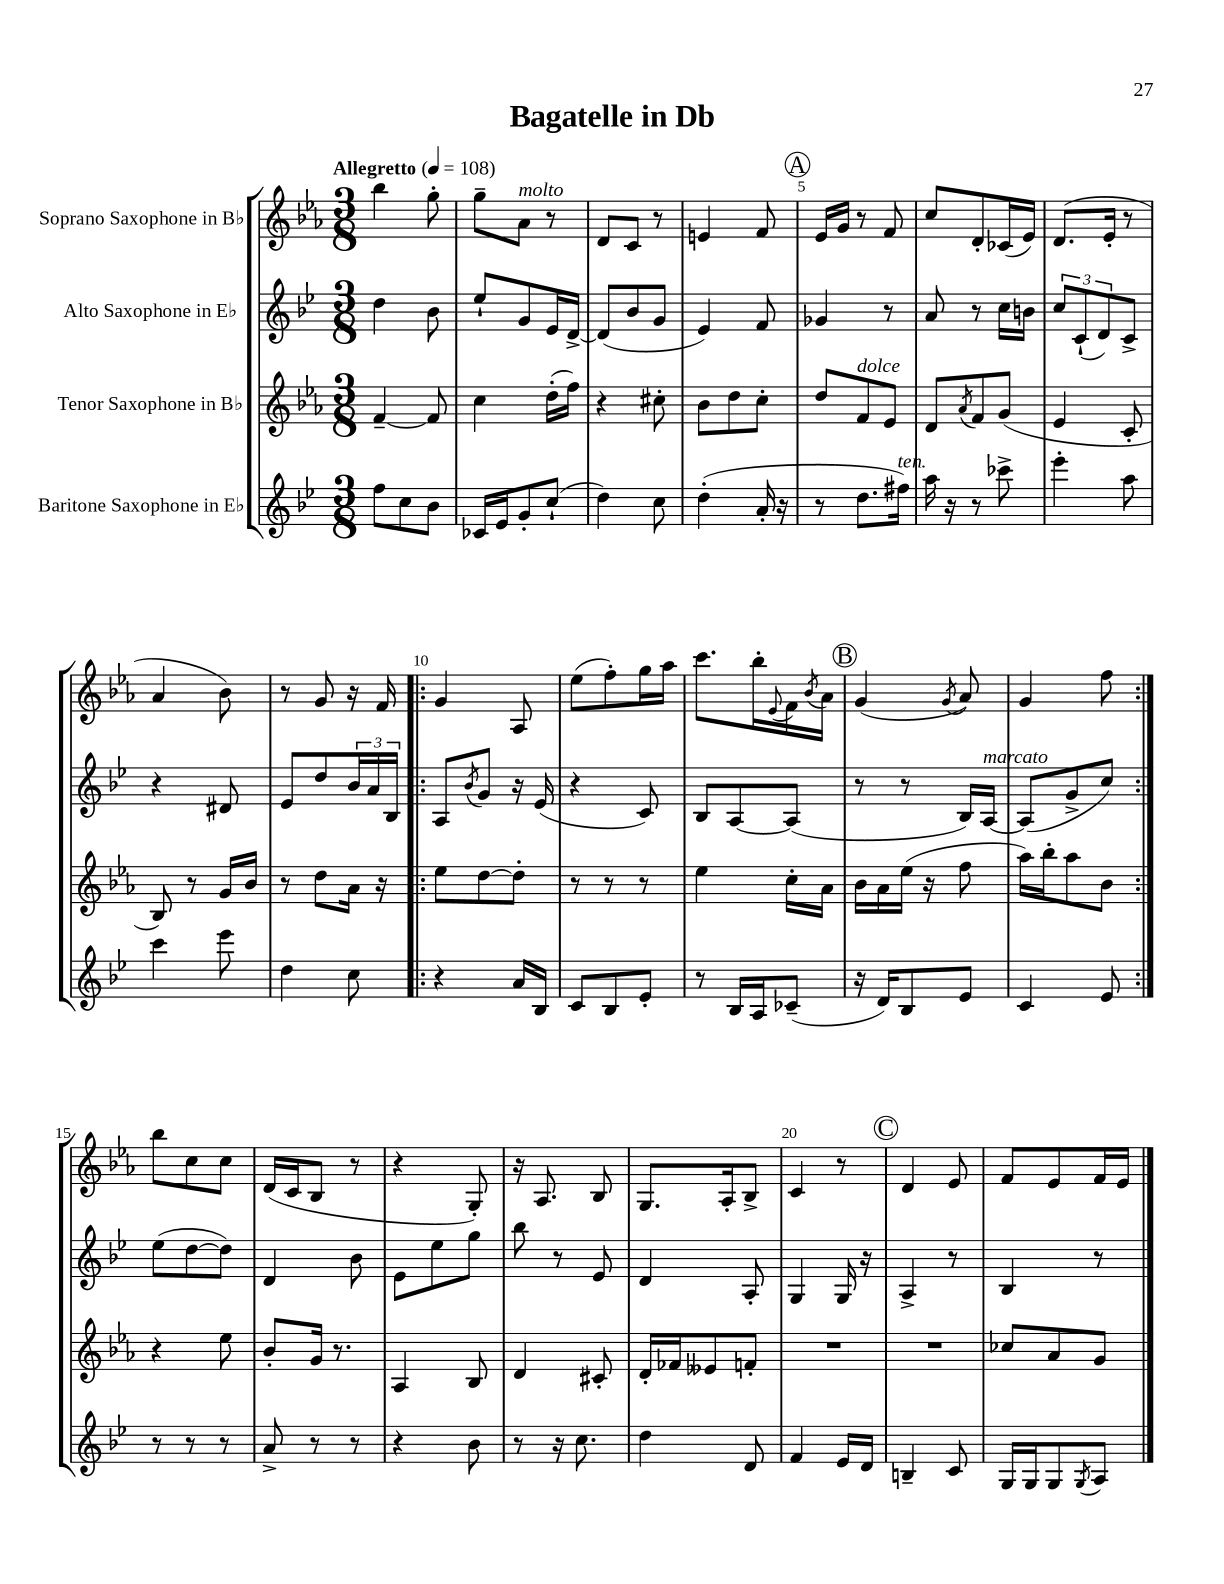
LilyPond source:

\header { title = "Bagatelle in Db" }
<<
\new StaffGroup <<
\new Staff = "s0" \with { instrumentName = "Soprano Saxophone in Bb" } {
    \clef treble \key ees \major \numericTimeSignature \time 3/8 \tempo "Allegretto" 4 = 108
    bes''4 g''8-. |
    g''8-- aes'8^\markup { \italic "molto" } r8 |
    d'8 c'8 r8 |
    e'4 f'8 |
    \mark \markup { \circle "A" } ees'16 g'16 r8 f'8 |
    c''8 d'8-. ces'16( ees'16) |
    d'8.( ees'16-. r8 |
    aes'4 bes'8) |
    r8 g'8 r16 f'16 |
    \repeat volta 2 { g'4 aes8 |
    ees''8( f''8-.) g''16 aes''16 |
    c'''8. bes''16-. \appoggiatura { ees'8 } f'16 \acciaccatura { bes'8 } aes'16 |
    \mark \markup { \circle "B" } g'4( \acciaccatura { g'8 } aes'8) |
    g'4 f''8 | }
    bes''8 c''8 c''8 |
    d'16( c'16 bes8 r8 |
    r4 g8-.) |
    r16 aes8. bes8 |
    g8. aes16-. bes8-> |
    c'4 r8 |
    \mark \markup { \circle "C" } d'4 ees'8 |
    f'8 ees'8 f'16 ees'16 \bar "|." |
}
\new Staff = "s1" \with { instrumentName = "Alto Saxophone in Eb" } {
    \clef treble \key bes \major \numericTimeSignature \time 3/8
    d''4 bes'8 |
    ees''8-! g'8 ees'16 d'16~-> |
    d'8( bes'8 g'8 |
    ees'4) f'8 |
    \mark \markup { \circle "A" } ges'4 r8 |
    a'8 r8 c''16 b'16 |
    \tuplet 3/2 { c''8 c'8-!( d'8) } c'8-> |
    r4 dis'8 |
    ees'8 d''8 \tuplet 3/2 { bes'16 a'16 bes16 } |
    \repeat volta 2 { a8 \acciaccatura { bes'8 } g'8 r16 ees'16( |
    r4 c'8) |
    bes8 a8~ a8( |
    \mark \markup { \circle "B" } r8 r8 bes16) a16~^\markup { \italic "marcato" } |
    a8( g'8-> c''8) | }
    ees''8( d''8~ d''8) |
    d'4 bes'8 |
    ees'8 ees''8 g''8 |
    bes''8 r8 ees'8 |
    d'4 a8-. |
    g4 g16 r16 |
    \mark \markup { \circle "C" } a4-> r8 |
    bes4 r8 \bar "|." |
}
\new Staff = "s2" \with { instrumentName = "Tenor Saxophone in Bb" } {
    \clef treble \key ees \major \numericTimeSignature \time 3/8
    f'4~-- f'8 |
    c''4 d''16-.( f''16) |
    r4 cis''8-. |
    bes'8 d''8 c''8-. |
    \mark \markup { \circle "A" } d''8 f'8^\markup { \italic "dolce" } ees'8 |
    d'8 \acciaccatura { aes'8 } f'8 g'8( |
    ees'4 c'8-. |
    bes8) r8 g'16 bes'16 |
    r8 d''8 aes'16 r16 |
    \repeat volta 2 { ees''8 d''8~ d''8-. |
    r8 r8 r8 |
    ees''4 c''16-. aes'16 |
    \mark \markup { \circle "B" } bes'16 aes'16 ees''16( r16 f''8 |
    aes''16) bes''16-. aes''8 bes'8 | }
    r4 ees''8 |
    bes'8-. g'16 r8. |
    aes4 bes8 |
    d'4 cis'8-. |
    d'16-. fes'16 eeses'8 f'8-. |
    R4. |
    \mark \markup { \circle "C" } R4. |
    ces''8 aes'8 g'8 \bar "|." |
}
\new Staff = "s3" \with { instrumentName = "Baritone Saxophone in Eb" } {
    \clef treble \key bes \major \numericTimeSignature \time 3/8
    f''8 c''8 bes'8 |
    ces'16 ees'16 g'8-. c''8-!( |
    d''4) c''8 |
    d''4-.( a'16-. r16 |
    \mark \markup { \circle "A" } r8 d''8. fis''16^\markup { \italic "ten." }) |
    a''16 r16 r8 ces'''8-> |
    ees'''4-. a''8 |
    c'''4 ees'''8 |
    d''4 c''8 |
    \repeat volta 2 { r4 a'16 bes16 |
    c'8 bes8 ees'8-. |
    r8 bes16 a16 ces'8--( |
    \mark \markup { \circle "B" } r16 d'16) bes8 ees'8 |
    c'4 ees'8 | }
    r8 r8 r8 |
    a'8-> r8 r8 |
    r4 bes'8 |
    r8 r16 c''8. |
    d''4 d'8 |
    f'4 ees'16 d'16 |
    \mark \markup { \circle "C" } b4-- c'8 |
    g16 g16 g8 \acciaccatura { g8 } a8 \bar "|." |
}
>>
>>
\layout { \context { \Score \override BarNumber.break-visibility = ##(#f #t #t) barNumberVisibility = #(every-nth-bar-number-visible 5) } }
